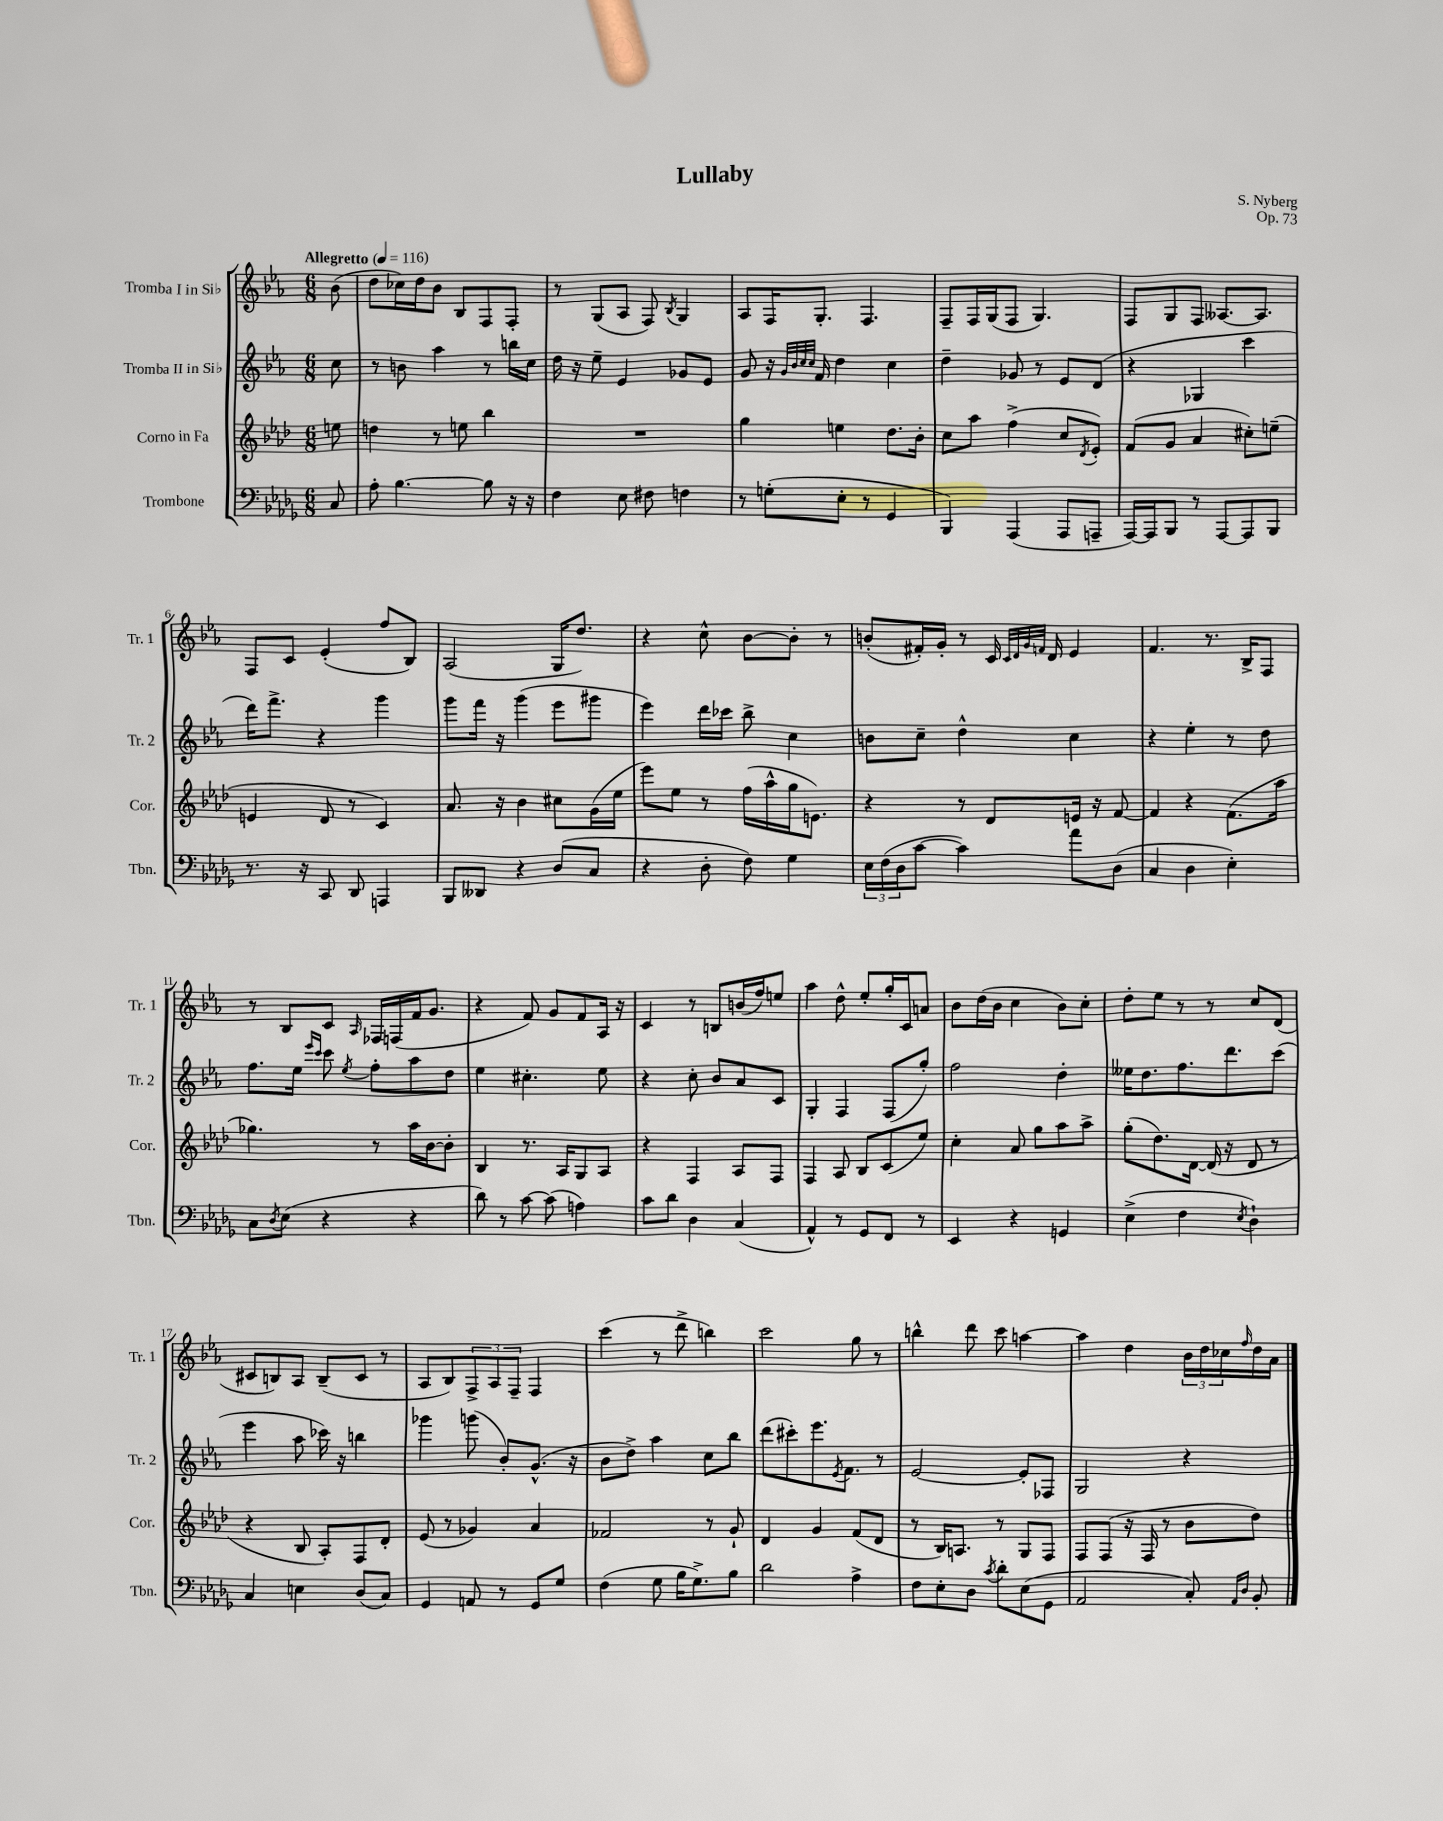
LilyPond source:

\header { title = "Lullaby" composer = "S. Nyberg" opus = "Op. 73" }
<<
\new StaffGroup <<
\new Staff = "s0" \with { instrumentName = "Tromba I in Sib" shortInstrumentName = "Tr. 1" } {
    \clef treble \key ees \major \numericTimeSignature \time 6/8 \partial 8 \tempo "Allegretto" 4 = 116
    bes'8( |
    d''8 ces''16) d''16 bes'8 bes8 f8 f8-. |
    r8 g8( aes8 f8) \acciaccatura { bes8 } g4 |
    aes8 f16 g8.-. f4. |
    f8-- f16 g16( f8 g4.) |
    f8 g8 f8 aeses8.~ aeses8. |
    f8 c'8 ees'4-.( f''8 bes8) |
    aes2( g16 d''8.) |
    r4 c''8-^ bes'8~ bes'8-. r8 |
    b'8-.( fis'16-.) g'16-. r8 c'16 \grace { c'32 d'32 g'32 f'32 } d'16 ees'4 |
    f'4. r8. bes16-> f8 |
    r8 bes8 c'8 \grace { aes16 } fes16 f16( f'16 g'8. |
    r4 f'8) g'8 f'8 aes16 r16 |
    c'4 r8 b8 b'16( f''16) e''8 |
    aes''4 d''8-^ ees''8-. g''16-. c'16 a'8 |
    bes'8 d''16( bes'16 c''4 bes'8) c''8-. |
    d''8-. ees''8 r8 r8 c''8 d'8( |
    cis'8 b8) aes8 b8--( cis'8 r8 |
    aes8 bes8) \tuplet 3/2 { f8-> aes8 f8-- } f4 |
    c'''4( r8 d'''8-> b''4) |
    c'''2 g''8 r8 |
    b''4-^ d'''8 c'''8 a''4~ |
    a''4 d''4 \tuplet 3/2 { bes'16 d''16 ces''16 } \grace { f''16 } d''16 aes'16 \bar "|." |
}
\new Staff = "s1" \with { instrumentName = "Tromba II in Sib" shortInstrumentName = "Tr. 2" } {
    \clef treble \key ees \major \numericTimeSignature \time 6/8 \partial 8
    c''8 |
    r8 b'8 aes''4 r8 b''16 c''16 |
    d''16 r16 ees''8-- ees'4 ges'8 ees'8 |
    g'8 r16 \grace { g'32 bes'32 c''32 c''32 } f'16 d''4 c''4 |
    d''4-- ges'8 r8 ees'8 d'8( |
    r4 ges4 c'''4 |
    d'''16) f'''8.-> r4 g'''4 |
    g'''8 f'''16 r16 g'''4( ees'''8 gis'''8 |
    ees'''4) d'''16 ces'''16 bes''8-> c''4 |
    b'8 c''8-- d''4-^ c''4 |
    r4 ees''4-. r8 d''8 |
    f''8. ees''16 \grace { ees'''16 c'''16 } c'''8 \acciaccatura { ees''8 } f''8-. aes''8 d''8 |
    ees''4 cis''4.-. ees''8 |
    r4 c''8-. bes'8 aes'8 c'8 |
    g4-. f4 f8( g''8-.) |
    f''2 d''4-. |
    eeses''16 d''8. f''8. d'''8. c'''8( |
    ees'''4 aes''8 ces'''16) r16 b''4 |
    ges'''4 g'''8( bes'8-.) g'8.-^( r16 |
    bes'8 d''8->) aes''4 c''8 bes''8 |
    d'''8( cis'''8-.) ees'''8. \acciaccatura { ees'8 } f'8. r8 |
    ees'2~ ees'8-. fes8 |
    g2 r4 \bar "|." |
}
\new Staff = "s2" \with { instrumentName = "Corno in Fa" shortInstrumentName = "Cor." } {
    \clef treble \key aes \major \numericTimeSignature \time 6/8 \partial 8
    e''8 |
    d''4 r8 e''8 bes''4 |
    R2. |
    g''4 e''4 des''8. bes'16-. |
    c''8 aes''8 f''4->( c''8 \acciaccatura { des'8 } ees'8-.) |
    f'8( g'8 aes'4 cis''8-.) e''8--( |
    e'4 des'8 r8 c'4) |
    aes'8. r16 bes'4 cis''8 g'16( ees''16 |
    ees'''8) ees''8 r8 f''16( aes''16-^ g''16 e'8.) |
    r4 r8 des'8 e'16 r16 f'8~ |
    f'4 r4 f'8.( aes''16 |
    ges''4.) r8 aes''16 bes'16~ bes'8-. |
    bes4 r8. aes16 g8 aes8 |
    r4 f4 aes8 f8 |
    f4 aes8 bes8 c'8( ees''8) |
    c''4-. aes'8 g''8 aes''8 aes''8-> |
    g''8-.( des''8.) des'16~ des'16( r16 des'8 r8 |
    r4 bes8 aes8-.) f8 des'8-. |
    ees'8( r8 ges'4) aes'4 |
    fes'2 r8 g'8-! |
    des'4 g'4 f'8( des'8 |
    r8 bes16) a8. r8 g8 f8 |
    f8 f8( r16 f16 r8 bes'8 des''8) \bar "|." |
}
\new Staff = "s3" \with { instrumentName = "Trombone" shortInstrumentName = "Tbn." } {
    \clef bass \key des \major \numericTimeSignature \time 6/8 \partial 8
    c8 |
    aes8-. bes4.~ bes8 r16 r16 |
    f4 ees8 fis8 f4 |
    r8 g8-.( ees8-. r8 ges,4 |
    bes,,4) aes,,4( aes,,8 a,,8-- |
    aes,,16~) aes,,16 bes,,8 r8 aes,,8~ aes,,8 bes,,8 |
    r8. r16 c,8 des,8 a,,4 |
    bes,,8 deses,8 r4 des8( c8 |
    r4 des8-. f8) ges4 |
    \tuplet 3/2 { ees16 f16( des16 } c'8~ c'4) aes'8 des8( |
    c4 des4 ees4-.) |
    c8 \acciaccatura { des8 } ees8( r4 r4 |
    des'8) r8 c'8~ c'8( a4) |
    c'8 des'8 des4 c4( |
    aes,4-^) r8 ges,8 f,8 r8 |
    ees,4 r4 g,4 |
    ees4->( f4 \acciaccatura { ees8 } des4-!) |
    c4 e4 des8( c8) |
    ges,4 a,8 r8 ges,8 ges8 |
    f4( ges8 bes16 ges8.->) bes8 |
    des'2 aes4-> |
    f8 ees8-. des8 \acciaccatura { c'8 } des'8-. ees8( ges,8 |
    aes,2 c8-.) \grace { aes,16 des16 } bes,8-. \bar "|." |
}
>>
>>
